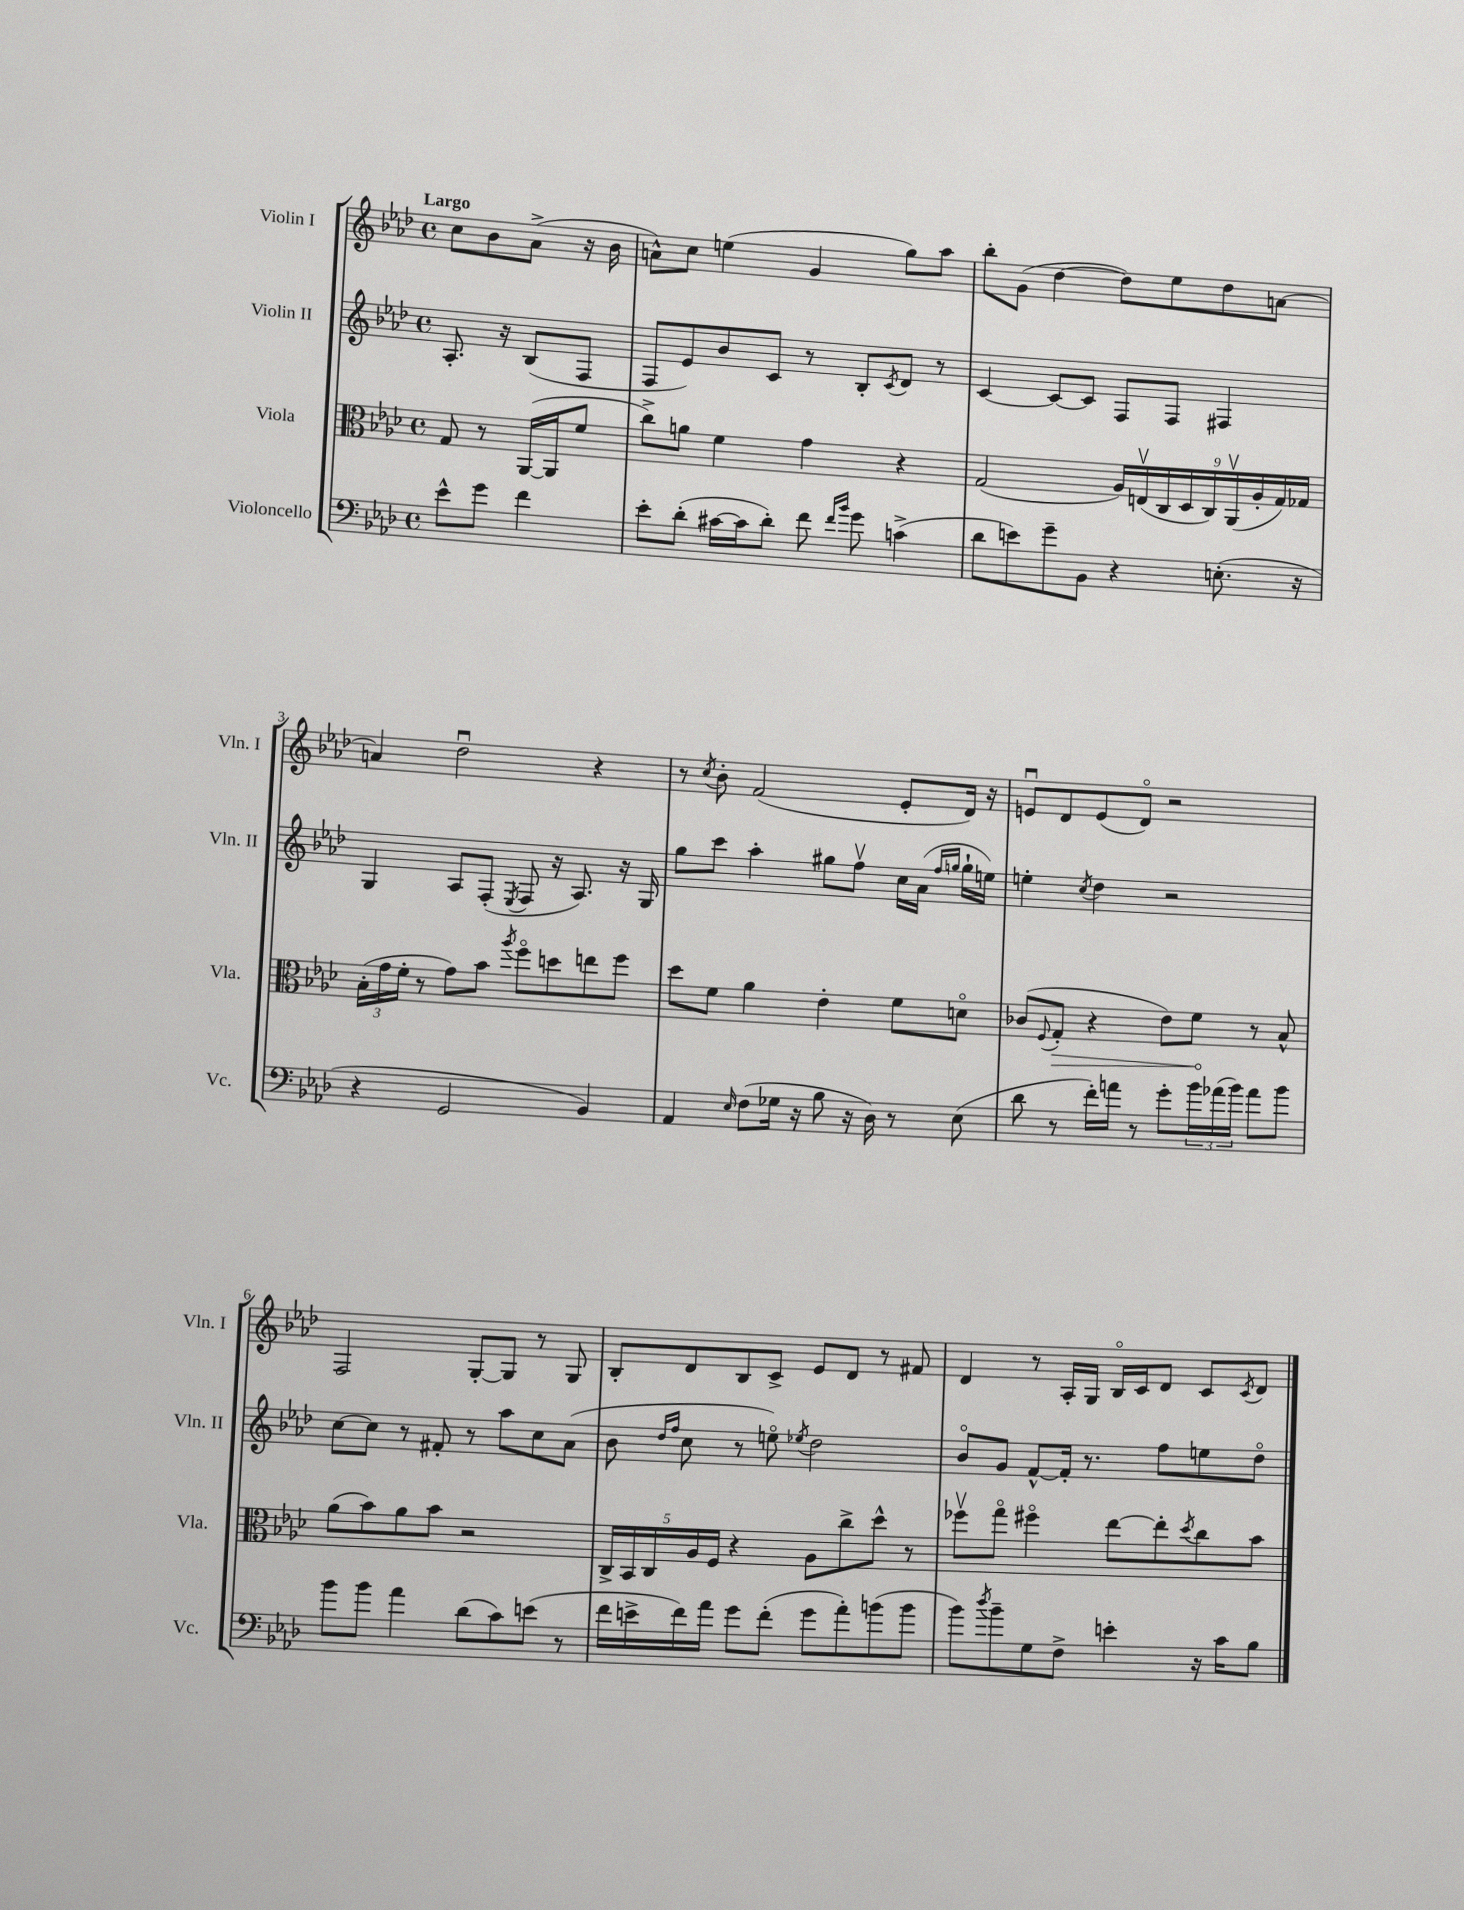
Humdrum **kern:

**kern	**kern	**kern	**kern
*staff4	*staff3	*staff2	*staff1
*clefF4	*clefC3	*clefG2	*clefG2
*k[b-e-a-d-]	*k[b-e-a-d-]	*k[b-e-a-d-]	*k[b-e-a-d-]
*M4/4	*M4/4	*M4/4	*M4/4
*met(c)	*met(c)	*met(c)	*met(c)
8e-^^\L	8G/	8.A-'/	8cc\L
8g\J	8r	.	8b-\
.	.	16r	.
4f\	([16AA-/LL	(8B-/L	(8a-^\J
.	16AA-/]J	.	.
.	8f/J	8F/J	16r
.	.	.	16b-\
=	=	=	=
8e-'\L	8cc^\L)	8F/L	8a^^\L)
(8d-'\J	8a\J	8e-/)	8cc\J
[16c#\LL	4f\	8b-/	(4ee\
16c#\]J	.	.	.
8d-'\J)	.	8c/J	.
8f\	4g\	8r	4g/
16qqf/LL	.	.	.
16qqb-/JJ	.	.	.
8g\	.	8B-'/L	.
.	.	8qc/	.
(4c^\	4r	8d-/J	8gg\L)
.	.	8r	8aa-\J
=	=	=	=
8d-\L	(2G/	[4c/	8bb-'\L
8e\)	.	.	(8g\J
8g~\	.	8c/_L	[4dd-\
8BB-\J	.	8c/]J	.
4r	18A-/LL)	8F/L	8dd-\]L)
.	(18Ev/	.	.
.	18C/	.	.
.	.	8F/J	8ee-\
.	18D-/	.	.
.	18C/)	.	.
(8.E'\	.	4F#/	8dd-\
.	(18AA-v/	.	.
.	18A-'/	.	.
.	.	.	[8a\J
.	18G/)	.	.
16r	.	.	.
.	18G-/JJ	.	.
=	=	=	=
4r	(24B-'\LL	4G/	4a/]
.	24g\	.	.
.	24f'\JJ	.	.
.	8r	.	.
2GG/	8g\L)	8A-/L	2dd-u\
.	8b-\J	(8F'/J	.
.	8qaa-/	8qE-/	.
.	8ffo\L	8F/	.
.	8dd\	16r	.
.	.	8.A-/)	.
4BB-/)	8ee\	.	4r
.	8ff\J	16r	.
.	.	16G/	.
=	=	=	=
4AA-/	8dd-\L	8gg\L	8r
.	.	.	8qcc/
.	8f\J	8ccc\J	8b-'\
16qqE-/	.	.	.
(8F\L	4a-\	4aa-'\	(2f/
16G-\Jk	.	.	.
16r	.	.	.
8B-\	4e-'\	8gg#\L	.
16r	.	8ffv\J	.
16D-\)	.	.	.
8r	8f\L	16cc\LL	8e-'/L
.	.	(16a-\JJ	.
.	.	16qqff/LL	.
.	.	16qqgg/JJ	.
(8E-\	8do\J	16gg`\LL	16d-/Jk)
.	.	16ee\JJ)	16r
=	=	=	=
8d-\	(8c-/L	4ee'\	8eu/L
.	8qqF/	.	.
8r	8G'/J	.	8d-/
.	.	8qcc/	.
16f'\LL)	4r	4dd-\	(8e/
16a\JJ	.	.	.
8r	.	.	8d-o/J)
8g'\L	8e-\L)	2r	2r
24b-\L	8f\J	.	.
(24a-\	.	.	.
24b-\JJ)	.	.	.
8a-\L	8r	.	.
8b-\J	8B-^^/	.	.
=	=	=	=
8b-\L	(8a-\L	[8cc\L	2F/
8b-\J	8b-\)	8cc\]J	.
4a-\	8a-\	8r	.
.	8b-\J	8f#'/	.
(8d-\L	2r	8r	[8G'/L
8c\)	.	8aa-\L	8G/]J
(8e\J	.	8cc\	8r
8r	.	(8a-\J	8G/
=	=	=	=
16f\LL	20C^/LL	8b-\	8B-'/L
.	20BB-/	.	.
16e^\	.	.	.
.	20C/	.	.
.	.	16qqdd-/LL	.
.	.	16qqff/JJ	.
16f\)	.	8cc\	8d-/
.	20A-/	.	.
16a-\JJ	.	.	.
.	20F/JJ	.	.
8g\L	4r	8r	8B-/
(8f'\J	.	8eeo\)	8c^/J
.	.	8qee-/	.
8g\L	8A-\L	2dd-\	8e-/L
8a-'\)	8cc^\	.	8d-/J
(8b\	8dd-^^\J	.	8r
8b\J	8r	.	8f#/
=	=	=	=
8b-\L)	8ff-v\L	8b-o/L	4d-/
8qdd-/	.	.	.
8b-~\	8ggo\J	8g/J	.
8G\	4ff#o\	[8f^^/L	8r
8F^\J	.	16f'/]Jk	16A-'/LL
.	.	8.r	16G/JJ
4e'\	[8ee-\L	.	16B-o/LL
.	.	.	16c/J
.	8ee-'\]	8ff\L	8d-/J
.	8qdd-/	.	.
16r	8cc\	8ee\	8c/L
16c\LK	.	.	.
.	.	.	8qc/
8B-\J	8b-\J	8dd-o\J	8d-/J
==	==	==	==
*-	*-	*-	*-
